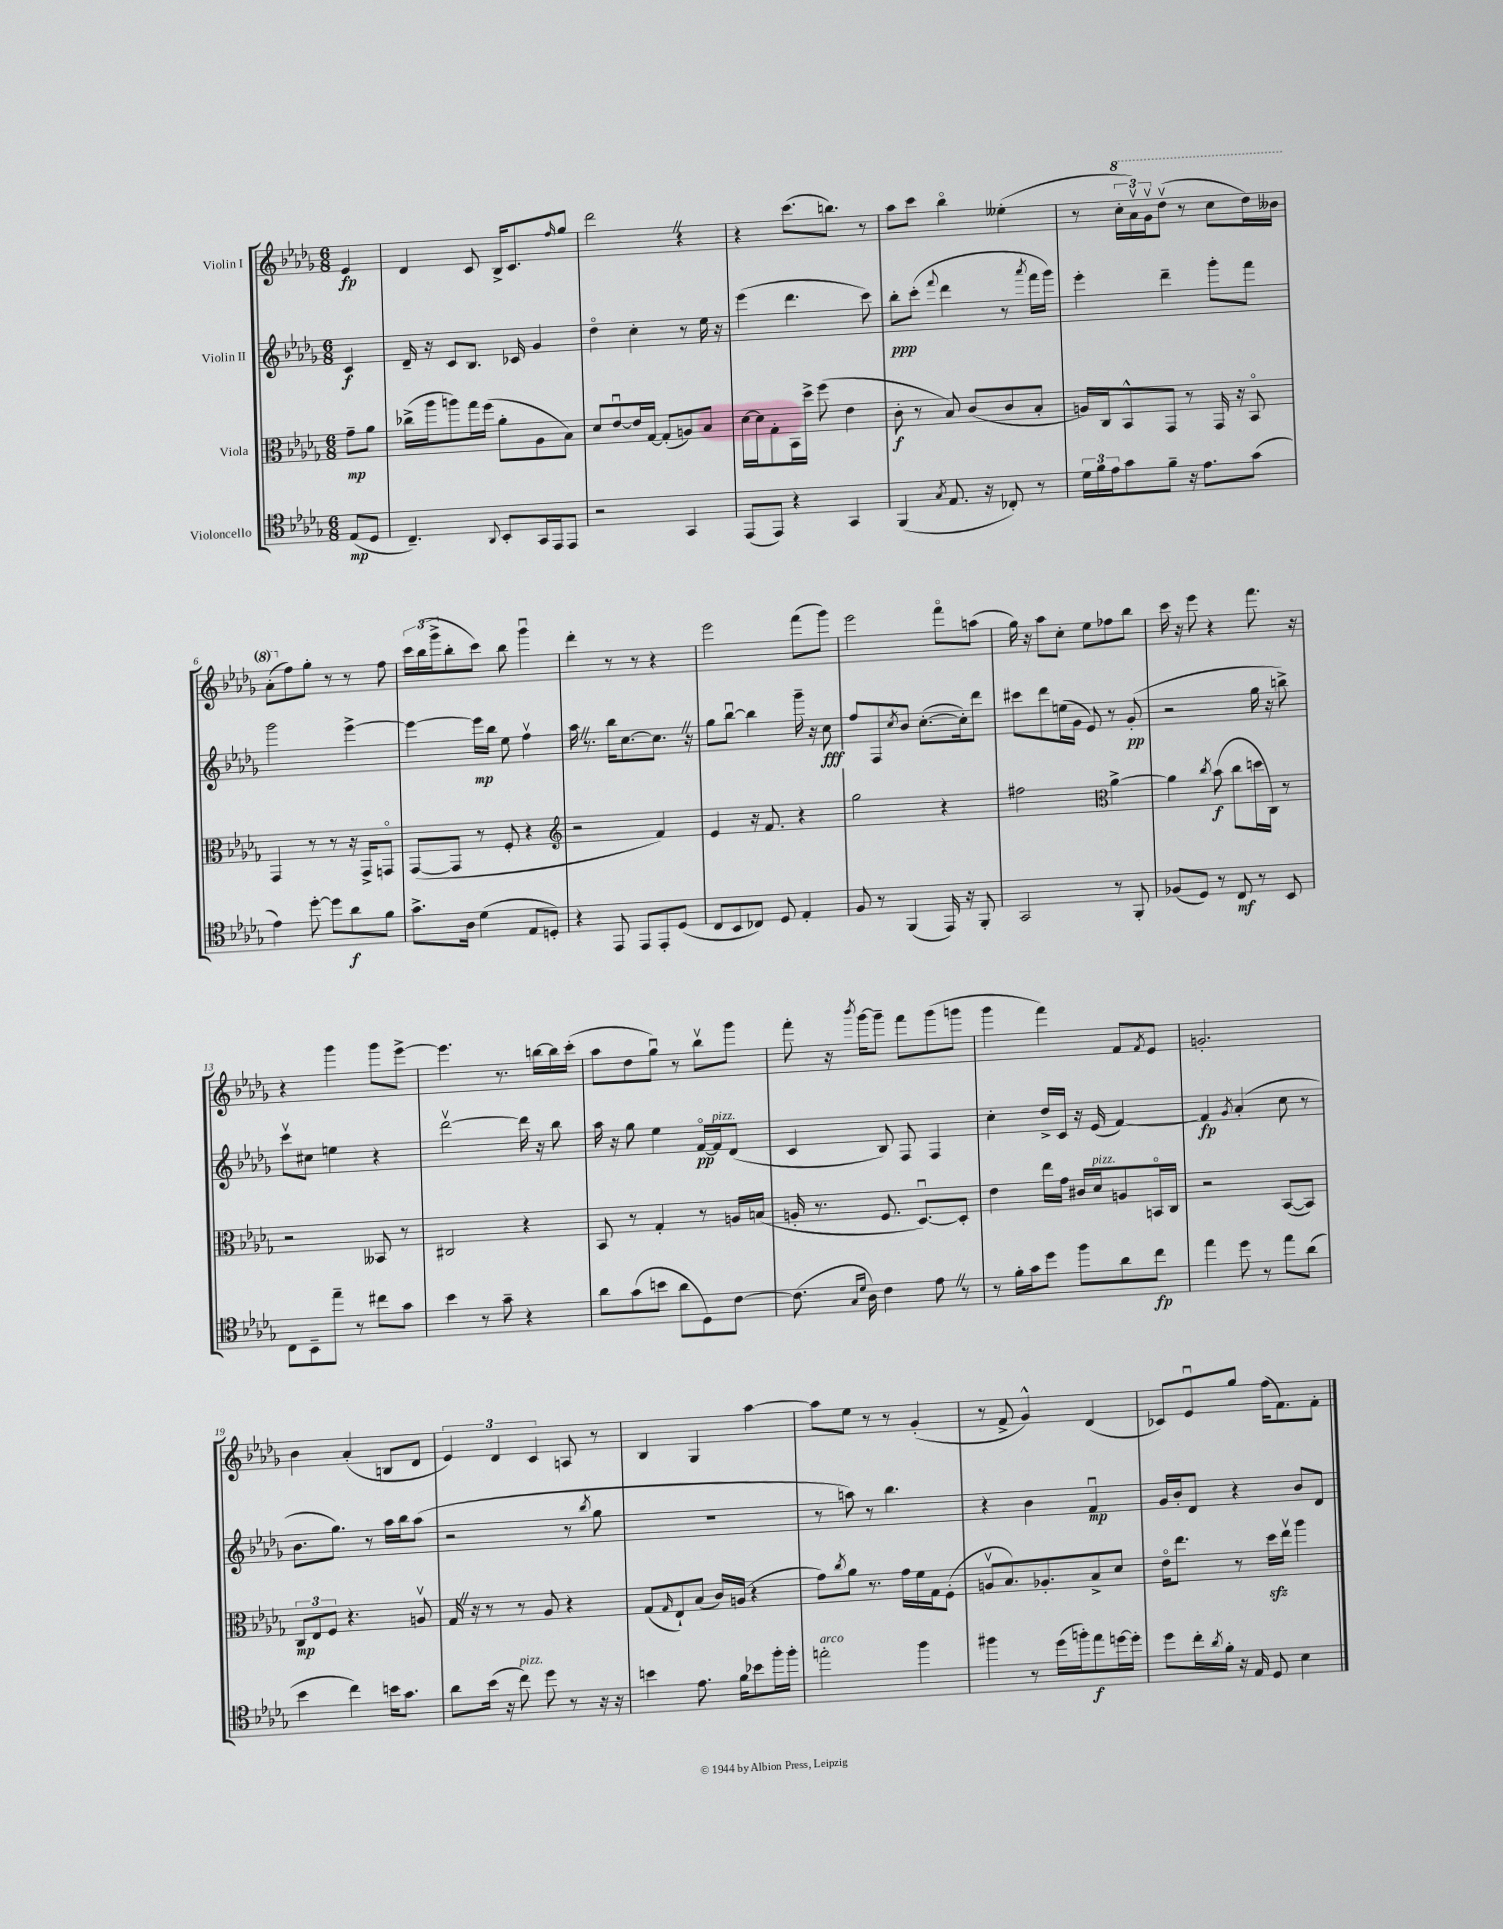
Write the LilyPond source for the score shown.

<<
\new StaffGroup <<
\new Staff = "s0" \with { instrumentName = "Violin I" } {
    \clef treble \key des \major \numericTimeSignature \time 6/8 \partial 4
    ees'4\fp |
    des'4 c'8 bes16-> c'8. \grace { f''16 } ges''8 |
    des'''2 \once \override BreathingSign.text = \markup { \musicglyph "scripts.caesura.straight" } \breathe r4 |
    r4 c'''8.( b''8.) r8 |
    aes''8 c'''8 bes''4\flageolet eeses''4-.( |
    r8 \tuplet 3/2 { \ottava #1 c'''16-. aes''16\upbow) ges''16\upbow } des'''8\upbow( r8 c'''8 des'''16) beses''16 |
    aes''8-.( \ottava #0 f''8) ges''8-. r8 r8 f''8 |
    \tuplet 3/2 { c'''16 bes''16( ges'''16-> } bes''8-. c'''8) bes''8 ges'''4\downbow |
    des'''4-. r8 r8 r4 |
    ees'''2 f'''8( ges'''8) |
    ees'''2 f'''8\flageolet a''8( |
    ges''16) r16 aes''8 c''8-. ees''8 fes''8 bes''8 |
    c'''16 r16 ees'''8 r4 f'''8. r16 |
    r4 ges'''4 ges'''8 ees'''8~-> |
    ees'''4. r8. b''16~ b''16 c'''16-.( |
    aes''8 des''8 ges''8\downbow) r8 bes''8\upbow ges'''8 |
    f'''8-. r16 \acciaccatura { bes'''8 } ges'''16~ ges'''8-- f'''8 ges'''8( g'''8 |
    ges'''4 f'''4) f'8 \acciaccatura { f'8 } ees'8 |
    g'2.-. |
    bes'4 aes'4-.( b8 des'8 |
    \tuplet 3/2 { ees'4) des'4 c'4 } a8 r8 |
    bes4 ges4 aes''4~ |
    aes''8 ees''8 r8 r8 ges'4-.( |
    r8 f'8-> ges'4-^) des'4( |
    ces'8) ees'8\downbow ges''8 f''16( f'8.) f'8-. \bar "|." |
}
\new Staff = "s1" \with { instrumentName = "Violin II" } {
    \clef treble \key des \major \numericTimeSignature \time 6/8 \partial 4
    c'4\f |
    des'16-- r16 c'8 bes8. ces'16 ges'4 |
    des''4\flageolet c''4-. r8 ees''16 r16 |
    ees'''4( des'''4. c'''8) |
    bes''8-.\ppp c'''8-.( \appoggiatura { f'''8 } des'''4 r8 \acciaccatura { aes'''8 } f'''16 ges'''16) |
    ees'''4-. des'''4-- ges'''8-. f'''8 |
    ges'''2 ees'''4~-> |
    ees'''4~ ees'''16\mp bes''16 ees''8 f''4\upbow |
    aes''16 \once \override BreathingSign.text = \markup { \musicglyph "scripts.caesura.straight" } \breathe r8. bes''16 c''8.~ c''8. \once \override BreathingSign.text = \markup { \musicglyph "scripts.caesura.straight" } \breathe r16 |
    ges''8 bes''8~\downbow bes''4 ges'''16-- r16 c''8\fff |
    f''8 f8 \acciaccatura { c''8 } bes'8 c''8.~-.( c''16-.) des'''8 |
    cis'''8 des'''8 e''16( ges'16 ees'8) r8 ges'8-.\pp( |
    r2 ges''16 r16 b''8->) |
    c'''8\upbow cis''8 e''4 r4 |
    des'''2~\upbow des'''16 r16 bes''8 |
    aes''16 r16 ges''8 ees''4 f'16~\flageolet\pp f'16^\markup { \italic "pizz." } des'8( |
    c'4 bes8) f8 f4 |
    c''4-. des''16-> c'16 r16 ees'16( f'4~) |
    f'4\fp \acciaccatura { ges'8 } aes'4-.( c''8 r8 |
    bes'8. ges''8.) r8 aes''16 bes''16 aes''8( |
    r2 r8 \acciaccatura { bes''8 } ges''8 |
    R2. |
    r8 a''8) r8 bes''4. |
    r4 bes'4 f'4\downbow\mp |
    ges'16 bes'16-. des'8 r4 bes'8 des'8 \bar "|." |
}
\new Staff = "s2" \with { instrumentName = "Viola" } {
    \clef alto \key des \major \numericTimeSignature \time 6/8 \partial 4
    ges'8--\mp aes'8 |
    ces''16->( aes''16 a''8) ges''16 f''16( aes'8-. aes8 bes8) |
    des'8 ees'8~\downbow ees'16 ges16~ ges8-.( a8) bes8 |
    des'16~ des'16 ges8-. bes,16 des''16-> f''8( ees'4 |
    c'8-.\f r8 bes8) c'8( c'8 bes8-. |
    a16) c16 bes,8-^ ges,8 r8 ges,16 r16 bes,8\flageolet |
    ges,4 r8 r8 r16 ges,16-> g,8\flageolet |
    ges,8~( ges,8 r8 f8-. r4 |
    \clef treble r2 f'4) |
    ees'4 r16 f'8. r4 |
    ges''2 r4 |
    fis''2 \clef alto aes'4~-> |
    aes'4 \acciaccatura { c''8 } bes'8\f( c''8 d''16 c16) r8 |
    r2 beses,8 r8 |
    cis2 r4 |
    bes,8 r8 ges4-. r8 a16 b16( |
    a16-. r8. f8. des8.~\downbow) des8-. |
    ees'4 ees''16 ges'16 cis'16 des'16^\markup { \italic "pizz." } a8 b,16\flageolet c16 |
    r2 bes,8~( bes,8) |
    \tuplet 3/2 { c8\mp ees8 f8 } r4. a8\upbow |
    ges16 \once \override BreathingSign.text = \markup { \musicglyph "scripts.caesura.straight" } \breathe r16 r8 r8 aes8 r4 |
    ges8( \grace { ges16 } ees8-!) bes8( c'16) a16( r4 |
    ges'8) \acciaccatura { c''8 } aes'8 r8. ges'16 f'16 ges16 f8-.( |
    a8\upbow bes8.) aes8.-. bes8-> des'8 |
    ees'16\flageolet ees''8. r8 des''16\sfz ees''16\upbow aes''4 \bar "|." |
}
\new Staff = "s3" \with { instrumentName = "Violoncello" } {
    \clef tenor \key des \major \numericTimeSignature \time 6/8 \partial 4
    ees8\mp( des8 |
    c4.--) \appoggiatura { aes,8 } bes,8-. ges,16 ees,16 ees,8 |
    r2 ges,4 |
    ees,8( ees,8) r4 ges,4 |
    f,4( \acciaccatura { ges8 } ees8. r16 ces8-.) r8 |
    \tuplet 3/2 { des'16 f'16 ees'16 } ges'8 f'8-- r16 ees'8. ges'8( |
    ees'4) des''8~-. des''8 aes'8\f f'8 |
    ges'8.-> aes16 des'4( ees8 d8-.) |
    r4 ees,8 ees,8 ees,8-. des8( |
    c8 bes,8 ces8) des8 ees4-. |
    f8 r8 f,4( ees,16) r16 f,8-. |
    ges,2 r8 f,8-. |
    fes8( des8) r8 c8\mf r8 bes,8 |
    c8 bes,8-- ees''8-- r8 cis''8 ges'8 |
    bes'4 r8 ges'8-- r4 |
    aes'8 ges'8( b'8 aes'8 des8) c'8~ |
    c'8.( \grace { ges16 des'16 } aes16) c'4 ees'8 \once \override BreathingSign.text = \markup { \musicglyph "scripts.caesura.straight" } \breathe r8 |
    r8 f'16-. ges'16 des''8 f''8 aes'8 c''8\fp |
    ees''4 des''8 r8 ees''8 aes'8( |
    bes'4 c''4) b'16 ges'8. |
    aes'8 bes'16( r16 c''8^\markup { \italic "pizz." }) des''8 r8 r16 r16 |
    b'4 ees'8. f'16 bes'8 f''16-. f''16-. |
    e''2-.^\markup { \italic "arco" } f''4 |
    fis''4 r8 des''16( f''16-.) ees''8\f d''16~ d''16-. |
    des''8 c''16-. \acciaccatura { aes'8 } f'16-. r16 ees16 des8 bes4 \bar "|." |
}
>>
>>
